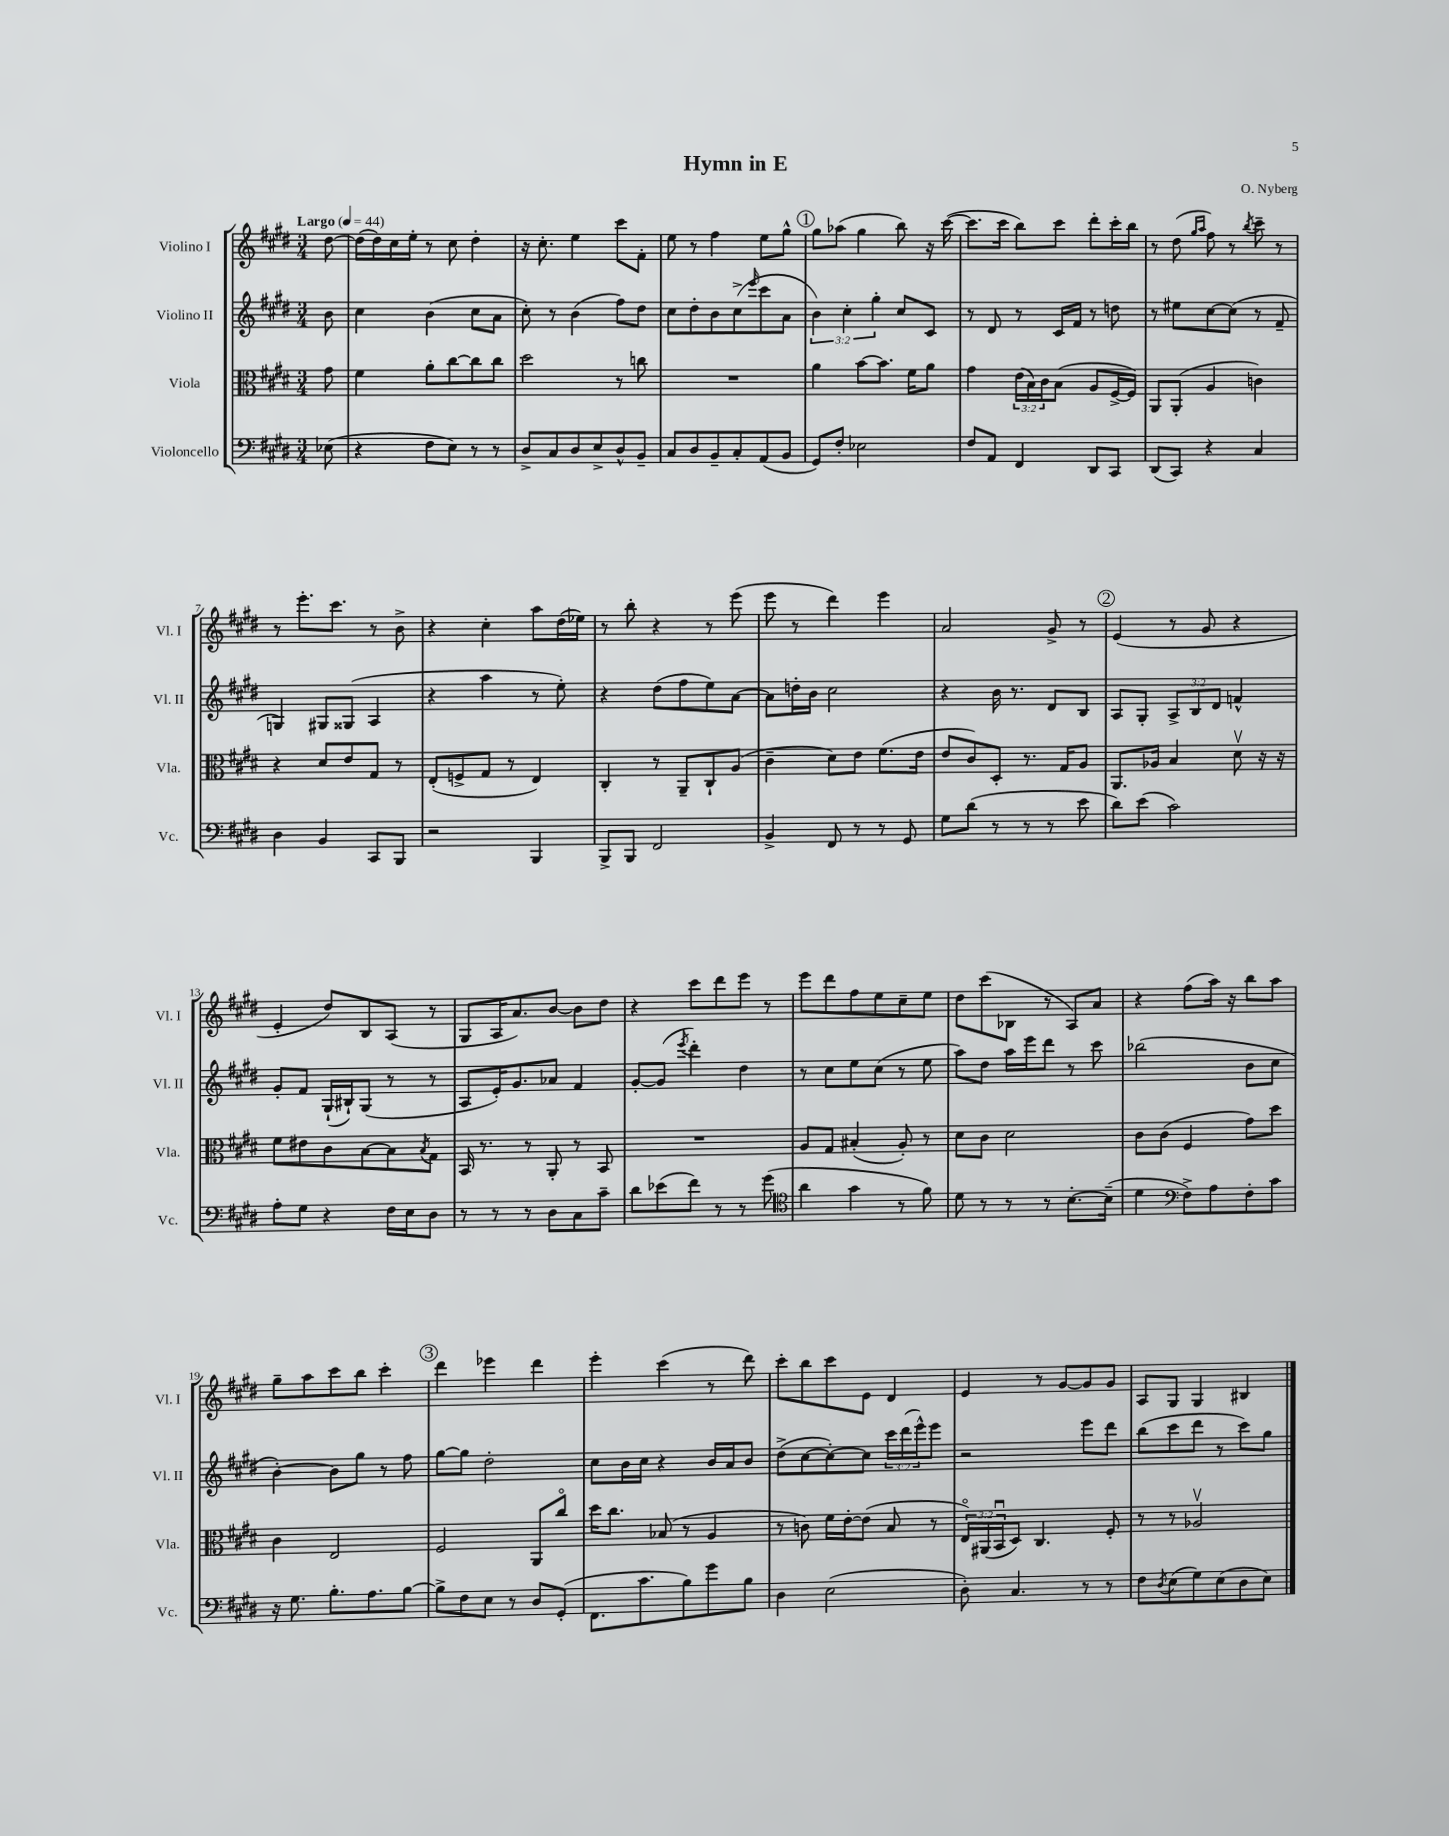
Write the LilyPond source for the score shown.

\header { title = "Hymn in E" composer = "O. Nyberg" }
<<
\new StaffGroup <<
\new Staff = "s0" \with { instrumentName = "Violino I" shortInstrumentName = "Vl. I" } {
    \clef treble \key e \major \numericTimeSignature \time 3/4 \partial 8 \tempo "Largo" 4 = 44
    dis''8~ |
    dis''16( dis''16) cis''16 e''16-. r8 cis''8 dis''4-. |
    r16 cis''8.-. e''4 cis'''8 fis'8-. |
    e''8 r8 fis''4 e''8 gis''8-^ |
    \mark \markup { \circle "1" } gis''8 aes''8( gis''4 b''8) r16 cis'''16~( |
    cis'''8. cis'''16 b''8) cis'''8 dis'''8-. cis'''16-. b''16 |
    r8 dis''8( \grace { gis''16 a''16 } fis''8) r8 \acciaccatura { b''8 } cis'''8-- r8 |
    r8 e'''8.-. cis'''8. r8 b'8-> |
    r4 cis''4-. a''8 dis''16( ees''16) |
    r8 b''8-. r4 r8 e'''8( |
    e'''8 r8 dis'''4) e'''4 |
    a'2 gis'8-> r8 |
    \mark \markup { \circle "2" } e'4( r8 gis'8 r4 |
    e'4-. dis''8) b8 a8( r8 |
    gis8 a16 a'8.) b'8~ b'8 dis''8 |
    r4 cis'''8 dis'''8 e'''8 r8 |
    e'''8 dis'''8 fis''8 e''8 cis''8-- e''8 |
    dis''8 cis'''8( bes8 r8 a8) a'8 |
    r4 fis''8( a''16) r16 b''8 a''8 |
    gis''8-- a''8 cis'''8 b''8 cis'''4-. |
    \mark \markup { \circle "3" } dis'''4 ees'''4 dis'''4 |
    e'''4-. cis'''4( r8 dis'''8) |
    cis'''8-. b''8 cis'''8 e'8 dis'4 |
    e'4 r8 gis'8~ gis'8 gis'8 |
    a8 gis8 gis4 bis4 \bar "|." |
}
\new Staff = "s1" \with { instrumentName = "Violino II" shortInstrumentName = "Vl. II" } {
    \clef treble \key e \major \numericTimeSignature \time 3/4 \override Staff.TupletNumber.text = #tuplet-number::calc-fraction-text \partial 8
    b'8 |
    cis''4 b'4( cis''8 a'8 |
    cis''8-.) r8 b'4( fis''8) dis''8 |
    cis''8 dis''8-. b'8 cis''8->( \grace { e'''16 } cis'''8 a'8 |
    \mark \markup { \circle "1" } \tuplet 3/2 { b'4) cis''4-. gis''4-. } cis''8 cis'8 |
    r8 dis'8 r8 cis'16 fis'16 r8 d''8 |
    r8 eis''8 cis''8~ cis''8( r8 fis'8-- |
    g4) gis8 gisis8( a4 |
    r4 a''4 r8 e''8-.) |
    r4 dis''8( fis''8 e''8) a'8~ |
    a'8 d''16-. b'16 cis''2 |
    r4 b'16 r8. dis'8 b8 |
    \mark \markup { \circle "2" } a8 gis8-. \tuplet 3/2 { a8-> b8 dis'8 } f'4-^ |
    gis'8-. fis'8 gis16-!( bis16-!) gis8( r8 r8 |
    a8 e'16-.) gis'8. aes'8 fis'4 |
    gis'8~-. gis'8( \acciaccatura { e'''8 } dis'''4-.) dis''4 |
    r8 cis''8 e''8 cis''8( r8 e''8 |
    a''8) dis''8 a''16 e'''16 dis'''8 r8 cis'''8 |
    bes''2( b'8 cis''8 |
    b'4~-.) b'8 gis''8 r8 fis''8 |
    \mark \markup { \circle "3" } gis''8~ gis''8 dis''2-. |
    cis''8 b'16 cis''16 r4 b'16 a'16 b'8 |
    dis''8->( cis''8~ cis''8~-.) cis''8 \tuplet 3/2 { cis'''16 dis'''16( e'''16-^) } e'''8 |
    r2 e'''8 dis'''8 |
    b''8( cis'''8 dis'''8 r8 cis'''8) gis''8 \bar "|." |
}
\new Staff = "s2" \with { instrumentName = "Viola" shortInstrumentName = "Vla." } {
    \clef alto \key e \major \numericTimeSignature \time 3/4 \override Staff.TupletNumber.text = #tuplet-number::calc-fraction-text \partial 8
    gis'8 |
    fis'4 a'8-. cis''8~ cis''8 cis''8 |
    dis''2 r8 c''8 |
    R2. |
    \mark \markup { \circle "1" } a'4 b'8~ b'8. fis'16 a'8 |
    gis'4 \tuplet 3/2 { e'16( b16) cis'16 } b8( a8 fis16~-> fis16) |
    a,8 a,8-.( a4 c'4) |
    r4 dis'8 e'8 gis8 r8 |
    e8-.( f8-> gis8 r8 e4) |
    cis4-. r8 a,8-- cis8-! a8( |
    cis'4-- dis'8) e'8 fis'8.( e'16 |
    e'8 cis'8) dis8-. r8. gis16 a8 |
    \mark \markup { \circle "2" } a,8. aes16 b4 dis'8\upbow r16 r16 |
    fis'8 eis'8 cis'8 b8~ b8 \acciaccatura { b8 } gis8 |
    b,16 r8. r8 a,8-. r8 b,8 |
    R2. |
    a8 gis8 bis4-.( a8-.) r8 |
    dis'8 cis'8 dis'2 |
    cis'8 cis'8( fis4 gis'8) dis''8 |
    cis'4 e2 |
    \mark \markup { \circle "3" } fis2 a,8 cis''8\flageolet |
    dis''16 cis''8. bes8( r8 a4 |
    r8 c'8) fis'16 e'16~-. e'8( b8 r8 |
    \tuplet 3/2 { e16\flageolet) ais,16( b,16\downbow } dis8) cis4. fis8-. |
    r8 r8 aes2\upbow \bar "|." |
}
\new Staff = "s3" \with { instrumentName = "Violoncello" shortInstrumentName = "Vc." } {
    \clef bass \key e \major \numericTimeSignature \time 3/4 \partial 8
    ees8( |
    r4 fis8 e8) r8 r8 |
    dis8-> cis8 dis8 e8-> dis8-^ b,8-- |
    cis8 dis8 b,8-- cis8-. a,8( b,8 |
    \mark \markup { \circle "1" } gis,8) fis8-. ees2 |
    fis8 a,8 fis,4 dis,8 cis,8 |
    dis,8( cis,8) r4 cis4 |
    dis4 b,4 cis,8 b,,8 |
    r2 b,,4 |
    b,,8-> b,,8 fis,2 |
    b,4-> fis,8 r8 r8 gis,8 |
    gis8 dis'8( r8 r8 r8 e'8 |
    \mark \markup { \circle "2" } dis'8) e'8( cis'2) |
    a8-. gis8 r4 fis16 e16 dis8 |
    r8 r8 r8 dis8 cis8 cis'8-- |
    dis'8 ees'8( fis'8) r8 r8 gis'8( |
    \clef tenor a'4 gis'4 r8 fis'8) |
    dis'8 r8 r8 r8 b8.~-. b16--( |
    dis'4 \clef bass fis8->) a8 fis8-. cis'8 |
    r16 gis8. b8.-. a8. b8~ |
    \mark \markup { \circle "3" } b8-> fis8 e8 r8 dis8 gis,8-.( |
    fis,8. cis'8. b8) gis'8 b8 |
    dis4 e2( |
    dis8-.) cis4. r8 r8 |
    fis8 \acciaccatura { dis8 } e8( gis8) e8( dis8 e8) \bar "|." |
}
>>
>>
